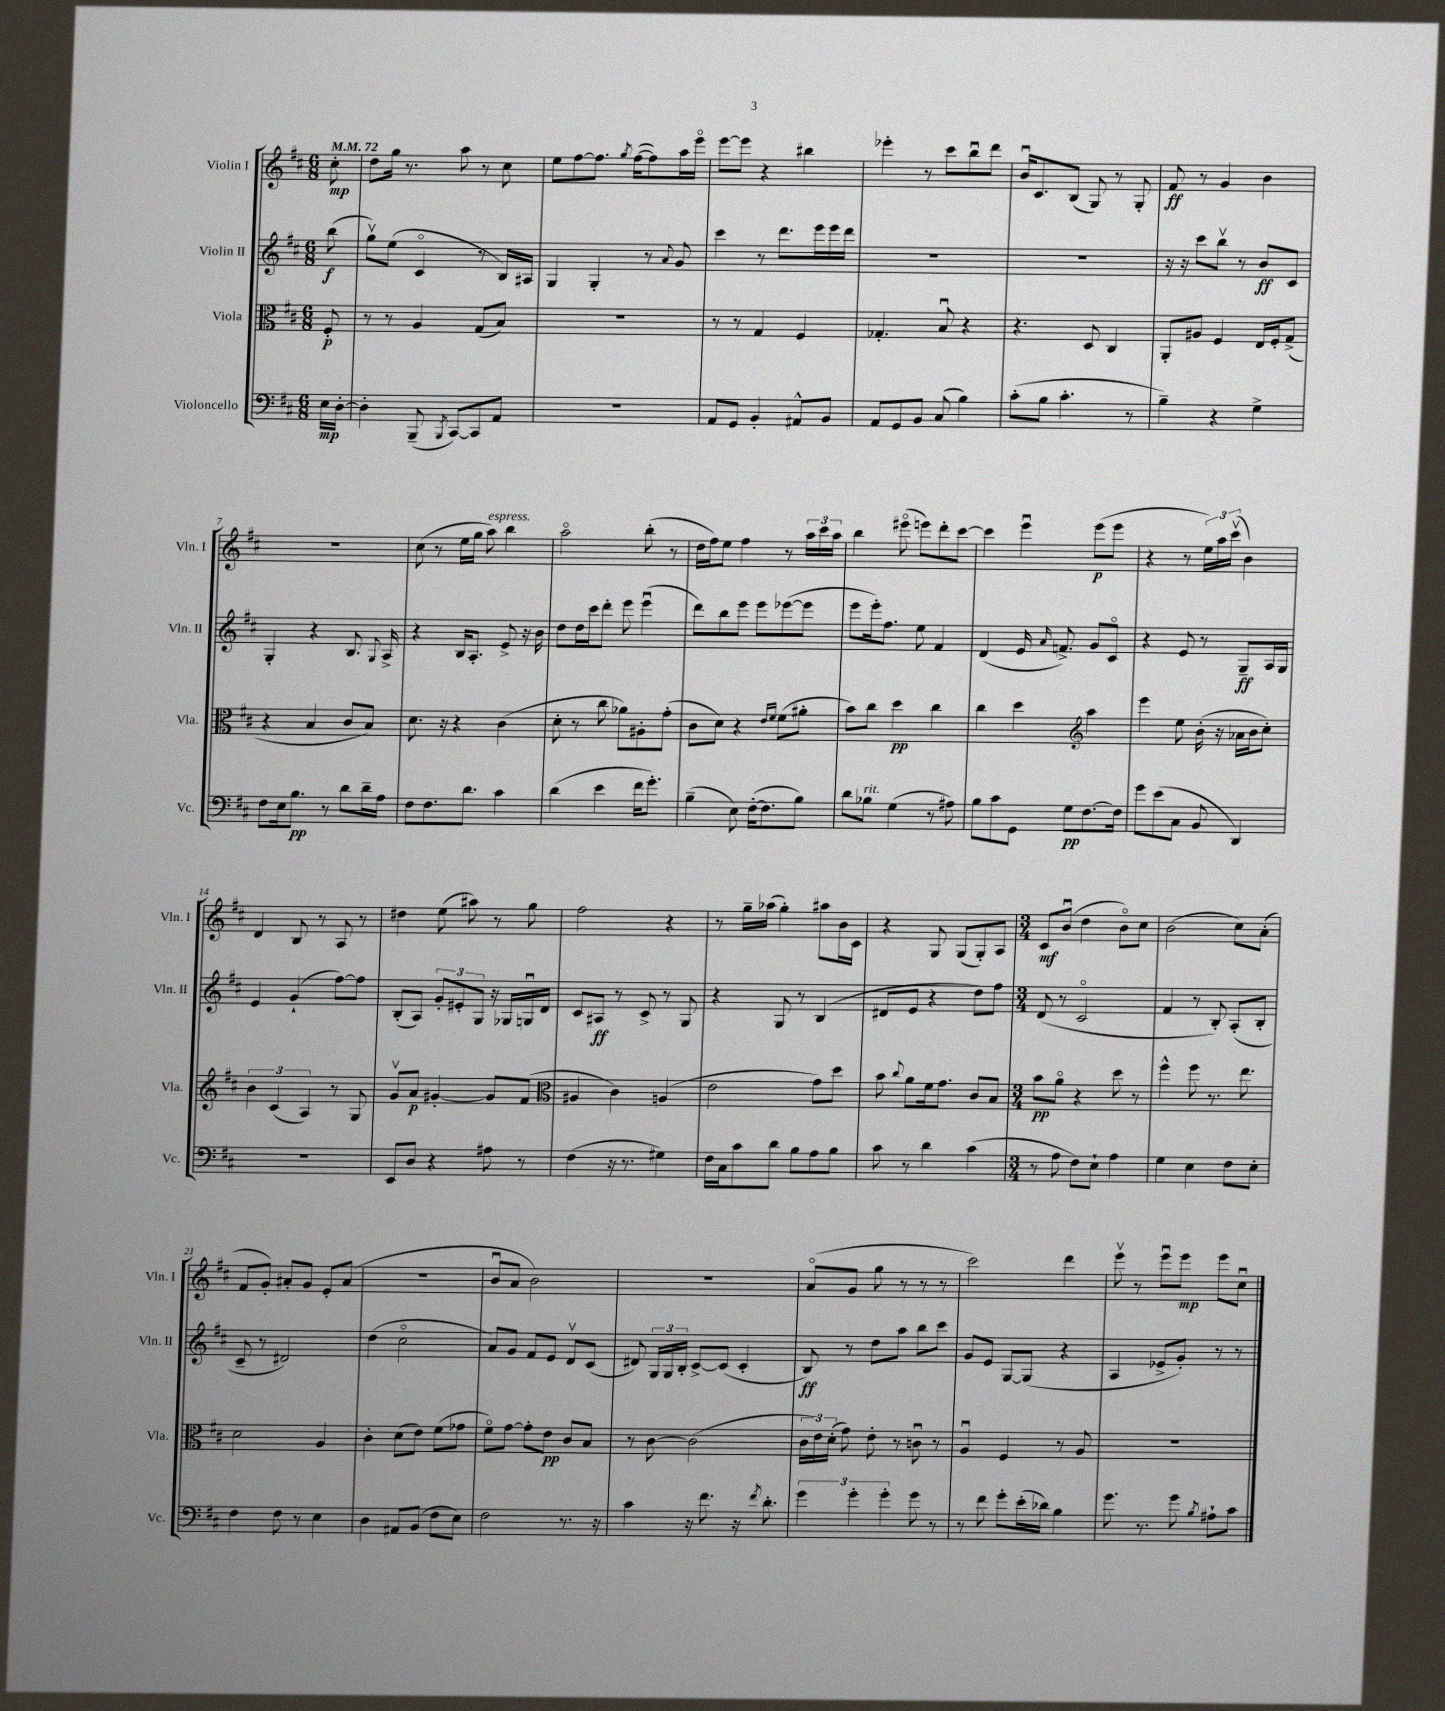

**kern	**kern	**kern	**kern
*staff4	*staff3	*staff2	*staff1
*clefF4	*clefC3	*clefG2	*clefG2
*k[f#c#]	*k[f#c#]	*k[f#c#]	*k[f#c#]
*M6/8	*M6/8	*M6/8	*M6/8
*MM72	*MM72	*MM72	*MM72
16E	8F#'	(8bb	8cc#'
[16D'	.	.	.
=	=	=	=
4D']	8r	8ggv)	8dd
.	8r	(8ee	16gg
.	.	.	8.r
(8BBB~	4A	4c#o	.
8qBBB	.	.	.
[8CC#)	.	.	8aa
8CC#]	(8G	8r	8r
8AA	8B)	16B)	8cc#
.	.	16A#	.
=	=	=	=
2.r	2.r	4G	8ee
.	.	.	[8ff#
.	.	4G'	8.ff#]
.	.	.	8qgg
.	.	.	([16ff#
.	.	8r	8ff#])
.	.	8qqa	.
.	.	8g	16aa
.	.	.	16eeeo
=	=	=	=
8AA	8r	4ccc#	[8eee
8GG	8r	.	8eee]
4BB'	4G	8r	4r
.	.	8.ddd	.
8AA#^^	4F#	.	4bb#
.	.	16eee	.
8BB	.	16eee	.
.	.	16ddd	.
=	=	=	=
8AA	4.G-'	2.r	4eee-'
8GG	.	.	.
8BB	.	.	8r
(8C#	8Bu	.	8ccc#
4B)	4r	.	8bbu
.	.	.	8ddd
=	=	=	=
(8c#'	4.r	2.r	16bu
.	.	.	8.c#
8B	.	.	.
4.c#'	.	.	(8B
.	8D	.	8G)
.	4C#	.	8r
8r	.	.	8G'
=	=	=	=
4B~)	8AA'	16r	8f#
.	.	16r	.
.	8A#	8ccc#	8r
4r	4F#	8bbv	4g
.	.	8r	.
4G^	16E	8b	4b
.	16F#'	.	.
.	(8G^	8c#	.
=	=	=	=
8F#	4r	4G'	2.r
16E	.	.	.
8.B	.	.	.
.	4B	4r	.
8r	.	.	.
8d	8c#	8.B	.
16d~	8B)	.	.
.	.	8qqG	.
16A	.	16A^	.
=	=	=	=
8F#	8.d	4r	(8cc#
8.F#	.	.	8r
.	16r	.	.
.	4r	16B	16ee
8.d	.	8.A'	16gg
.	.	.	8aa)
4c#	(4c#	8e^	4bb
.	.	16r	.
.	.	16b	.
=	=	=	=
(4d	8d'	8dd	2aao
.	8r	16dd	.
.	.	16ccc#	.
4e	8cc#	8ddd'	.
.	8a-)	8eee	.
16f#	8A#'	(4eeeu	(8bb'
8.g')	.	.	.
.	(8g'	.	8r
=	=	=	=
(4B~	8c#	8ddd)	16dd
.	.	.	16ff#)
.	8d)	8bb	8ee
8E)	4r	8eee	4ff#
([16F#'	.	8eee	.
8.F#]	.	.	.
.	16qqe	.	.
.	16qqf#	.	.
.	(8f#	([8eee-	8r
8B)	8a#'	8eee-]	24aa
.	.	.	24ccc#
.	.	.	24aa
=	=	=	=
8d	8b)	8eee	4bb
8B-	8cc#	16eee')	.
.	.	8.ff#	.
(4G	4dd	.	(8eee#o
.	.	8ee	8eee)
8r	4cc#	4f#	8ddd'
8A#)	.	.	[8ccc#
=	=	=	=
8B	4cc#	(4d	4ccc#]
8c#	.	.	.
8GG	4dd	16e	4eeeu
.	.	16qqa	.
.	.	8.f^)	.
8G	.	.	.
*	*clefG2	*	*
[8.F#	4aa	8g	(8eee
.	.	8c#o	8eee
16F#]	.	.	.
=	=	=	=
8g	4eee	4r	4r
(8e	.	.	.
8C#	8ee	8e	8r
8BB	(16b'	8r	24ee)
.	.	.	24aa
.	16r	.	.
.	.	.	(24ccc#v
4DD)	16a-	8G~	4b)
.	16b	.	.
.	8cc#')	16A	.
.	.	16G	.
=	=	=	=
2.r	6b	4e	4d
.	(6c#	.	.
.	.	(4g`	8B
.	6A)	.	.
.	.	.	8r
.	8r	[8ff#)	8A
.	8G	8ff#]	8r
=	=	=	=
8EE	8gv	(8B'	4dd#
8D	8a	8A)	.
4r	[4g#'	12g'	(8ee
.	.	12e#'	.
.	.	.	8aa#)
.	.	12G	.
8A#	8g#]	16r	8r
.	.	16G-	.
8r	(8f#	16Gu	8gg
.	.	16d	.
=	=	=	=
*	*clefC3	*	*
(4F#	4A#	8c#	2ff#
.	.	8A#	.
16r	4c#)	8r	.
8.r	.	.	.
.	.	8c#^	.
4G#)	(4A	8r	4r
.	.	8G	.
=	=	=	=
16F#	2e	4r	8r
16C#	.	.	.
8c#	.	.	16gg~
.	.	.	(16aa-
8d	.	8G	4gg')
8B	.	8r	.
8A	8g)	(4B	8aa#
8B	8dd	.	16b
.	.	.	16c#
=	=	=	=
8c#	8b	8d#	4r
.	8qqcc#	.	.
8r	8a	8e	.
4d	16f#	4r	8G
.	8.g	.	.
.	.	.	(8G
(4c#	8c#	8dd)	8G')
.	8B	8ff#	8A
=	=	=	=
*M3/4	*M3/4	*M3/4	*M3/4
8r	8b	(8d	8c#
8A	8ao	8r	(8bu
8F#)	4r	2c#o	4dd
8E`	.	.	.
4A	8dd	.	8bo)
.	8r	.	8cc#
=	=	=	=
4G	4ff#^^	4f#	(2b
4E	8ff#	8r	.
.	8.r	8B')	.
8F#	.	(8A'	8cc#)
.	8.ee	.	.
8E'	.	8B'	(8a'
=	=	=	=
4F#	2d	8c#~	8f#
.	.	8r	8g')
8F#	.	2d#)	8a#'
8r	.	.	8g
4E	4A	.	8e'
.	.	.	(8a#
=	=	=	=
4D	4c#'	(4dd	2.r
8AA#	(8d	2cc#o	.
(8BB	8e)	.	.
8F#	(8f#	.	.
8E)	8g-	.	.
=	=	=	=
2F#	8f#o)	8a)	8bu
.	[8g	8g	8a
.	8g']	8f#	2b)
.	8e	8e	.
8.r	8c#	8dv	.
.	8B	(8c#	.
16r	.	.	.
=	=	=	=
4c#	8r	8d#)	2.r
.	[8c#	24G	.
.	.	24G	.
.	.	24B'	.
16r	(2c#]	[8c#^	.
8.f#	.	.	.
.	.	(8c#]	.
16r	.	4c#'	.
8qf#	.	.	.
8.d'	.	.	.
=	=	=	=
6g	24c#	8B)	(8ao
.	24e)	.	.
.	(24d'	.	.
.	8g)	8r	8g
6g'	.	.	.
.	8e'	8dd	8gg
6g'	.	.	.
.	8r	8aa	8r
8g	8cu	8bb	8r
8r	8r	8ccc#	8r
=	=	=	=
8r	4Au	8g	2ccc#)
8f#	.	8e	.
8g'	4F#	[8G	.
(16e'	.	(8G]	.
16d-)	.	.	.
4B	8r	4r	4ddd
.	8A	.	.
=	=	=	=
8.g	2.r	4A	8eeev
.	.	.	8r
8.r	.	.	.
.	.	8e-^	8eeeu
8g	.	8g')	8eee
8qB	.	.	.
8A#`	.	8r	8eee
8c#	.	8r	8cc#u
==	==	==	==
*-	*-	*-	*-
